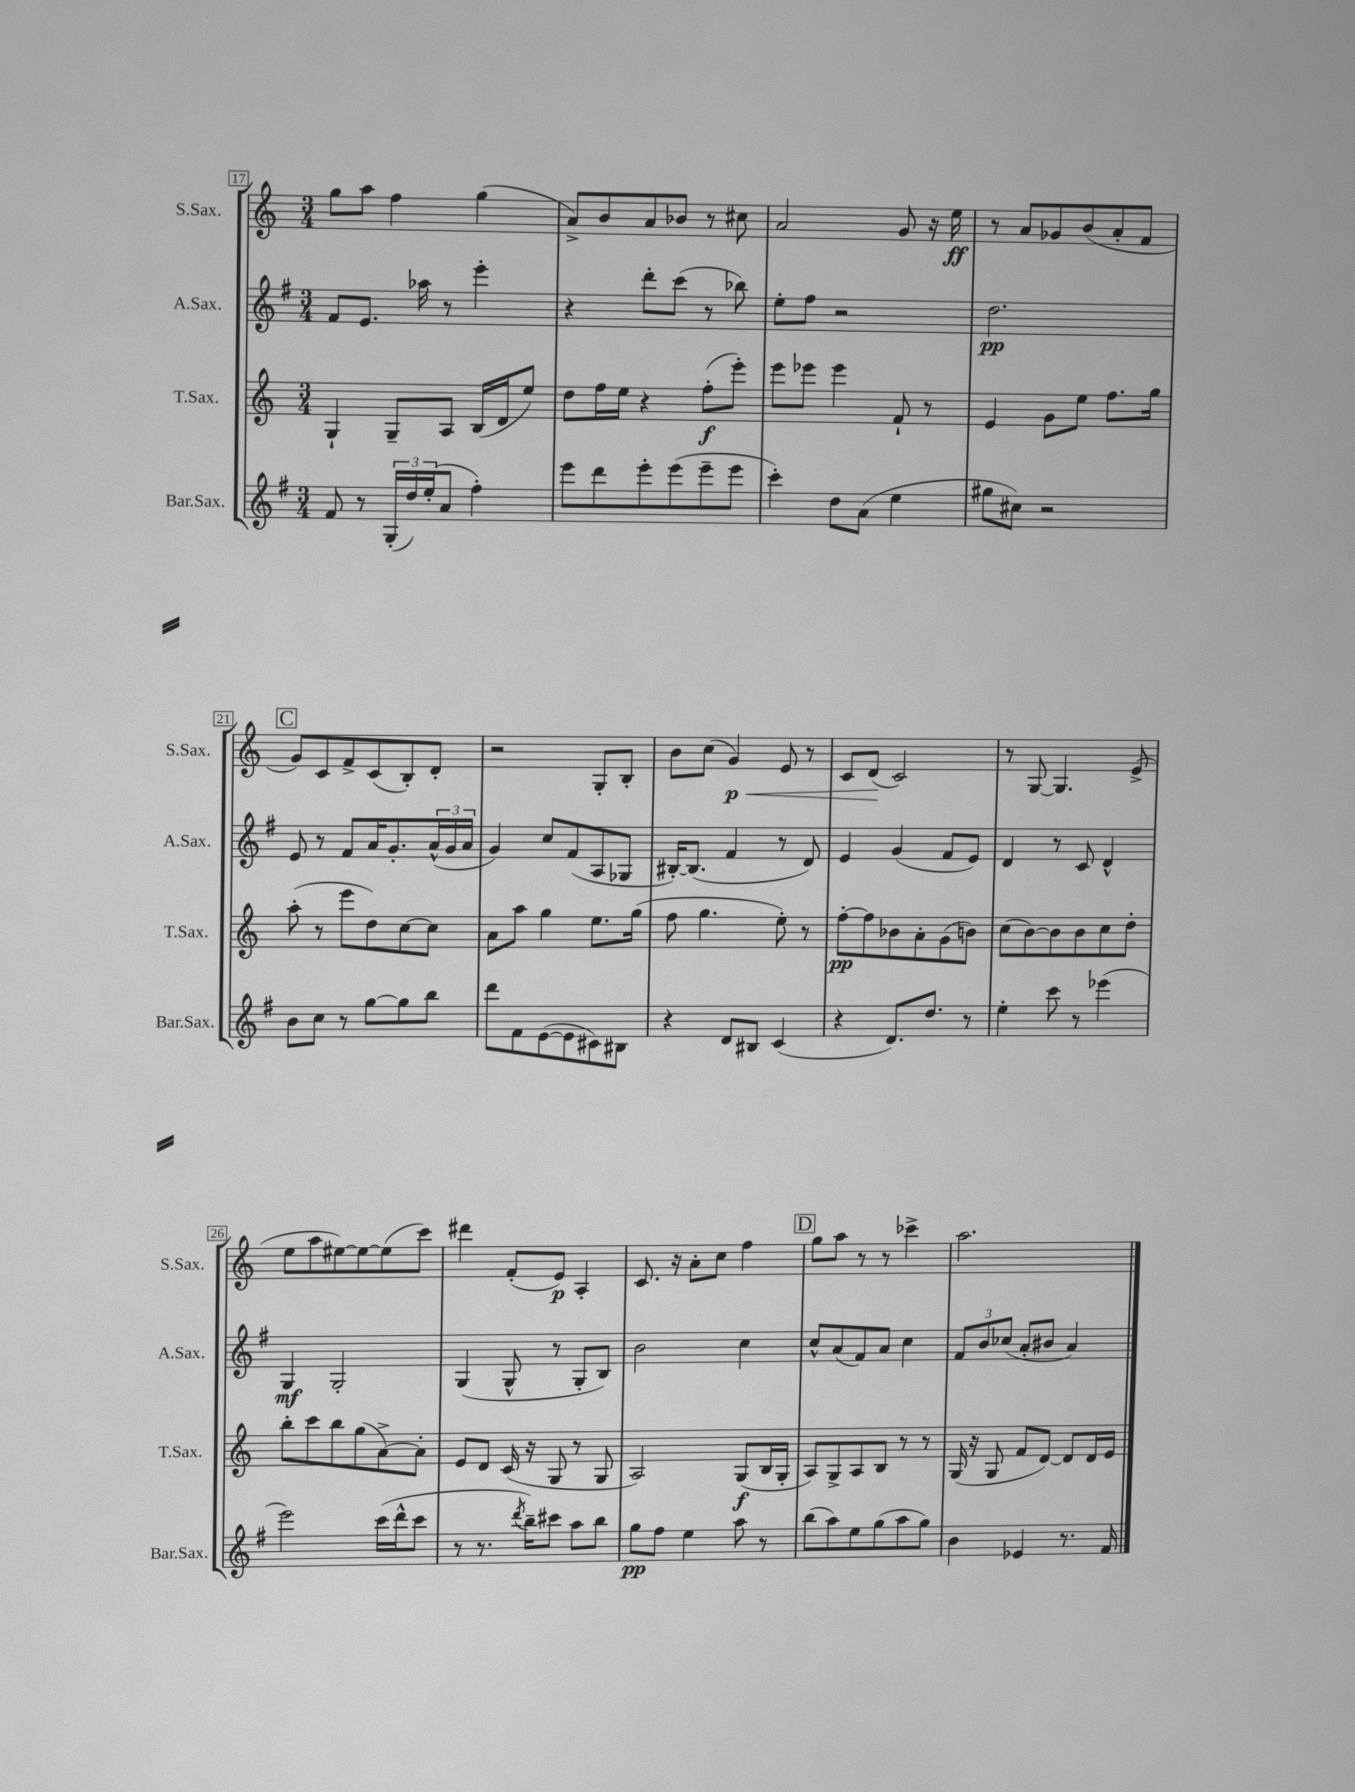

**kern	**kern	**kern	**kern
*staff4	*staff3	*staff2	*staff1
*clefG2	*clefG2	*clefG2	*clefG2
*k[f#]	*k[]	*k[f#]	*k[]
*M3/4	*M3/4	*M3/4	*M3/4
8f#	4G`	8f#	8gg
8r	.	8.e	8aa
(24G'	8G~	.	4ff
24dd)	.	.	.
.	.	16aa-	.
(24ee'	.	.	.
8a	8A	8r	.
4ff#')	(16B	4eee'	(4gg
.	16d	.	.
.	8ee)	.	.
=	=	=	=
8eee	8dd	4r	8a^)
8ddd	16ff	.	8b
.	16ee	.	.
8eee'	4r	8ddd'	8a
(8eee	.	(8ccc	8b-
8eee~	(8ff'	8r	8r
8eee	8eee')	8bb-)	8cc#
=	=	=	=
4ccc')	8eee	8ee'	2a
.	8eee-	8ff#	.
8dd	4eee-	2r	.
(8a	.	.	.
4ee	8f`	.	8g
.	8r	.	16r
.	.	.	16ee
=	=	=	=
8gg#	4e	2.dd	8r
8cc#)	.	.	8a
2r	8g	.	8g-
.	8ee	.	(8b
.	8.ff	.	8a'
.	.	.	8f
.	16gg	.	.
=	=	=	=
8b	(8aa'	8e	8g)
8cc	8r	8r	8c
8r	8eee	8f#	8f^
[8gg	8dd)	16a	(8c
.	.	8.g'	.
8gg]	[8cc	.	8B')
8bb	8cc]	(24a^^	8d'
.	.	24g	.
.	.	24a	.
=	=	=	=
8ddd	8a	4g)	2r
8f#	8aa	.	.
([8e	4gg	8cc	.
8e]	.	(8f#	.
8c#)	8.ee	8A	8G'
8B#	.	8G-	8B'
.	(16gg	.	.
=	=	=	=
4r	8ff	[16B#')	8b
.	.	(8.B#]	.
.	4.gg	.	(8cc
8d	.	4f#	4g)
8B#	.	.	.
(4c	8ee')	8r	8e
.	8r	8d)	8r
=	=	=	=
4r	[8ff'	4e	8c
.	8ff]	.	(8d
8.d)	8b-	(4g	2c)
.	8a'	.	.
8.dd	.	.	.
.	(8g	8f#	.
8r	8b)	8e)	.
=	=	=	=
4ee'	(8cc	4d	8r
.	[8b)	.	[8G
8ccc	8b]	8r	4.G]
8r	8b	8c	.
(4eee-	8cc	4d^^	.
.	8dd'	.	(8e^
=	=	=	=
2eee)	8bb'	4G	8ee
.	8ccc	.	8aa
.	8bb	2G'	[8ee#)
.	(8gg	.	8ee#_
(16ccc	[8a^)	.	(8ee#]
16ddd^^	.	.	.
8ccc	8a']	.	8ccc)
=	=	=	=
8r	8e	(4G	4ddd#
8.r	8d	.	.
.	(16c	8G^^	(8f'
8qddd	.	.	.
16bb~)	16r	.	.
8ccc#	8G	8r	8e)
8aa	8r	8G'	4A'
8bb	8G	8B)	.
=	=	=	=
8gg	2A)	2b	8.c
8ff#	.	.	.
.	.	.	16r
4ee	.	.	8a'
.	.	.	8cc
8aa	(8G	4cc	4ff
8r	16B	.	.
.	16G'	.	.
=	=	=	=
(8bb	8A)	8cc^^	8gg
8aa)	8G^	(8a	8aa
8ee	8A	8f#)	8r
(8gg	8B	8a	8r
8aa	8r	4cc	4ccc-^
8gg)	8r	.	.
=	=	=	=
4b	(16G	12f#	2.aa
.	16r	.	.
.	.	12b	.
.	8G	.	.
.	.	(12cc-	.
4e-	8f	8a'	.
.	[8d)	8b#	.
8.r	8d]	4a)	.
.	16d	.	.
16f#	16e	.	.
==	==	==	==
*-	*-	*-	*-
